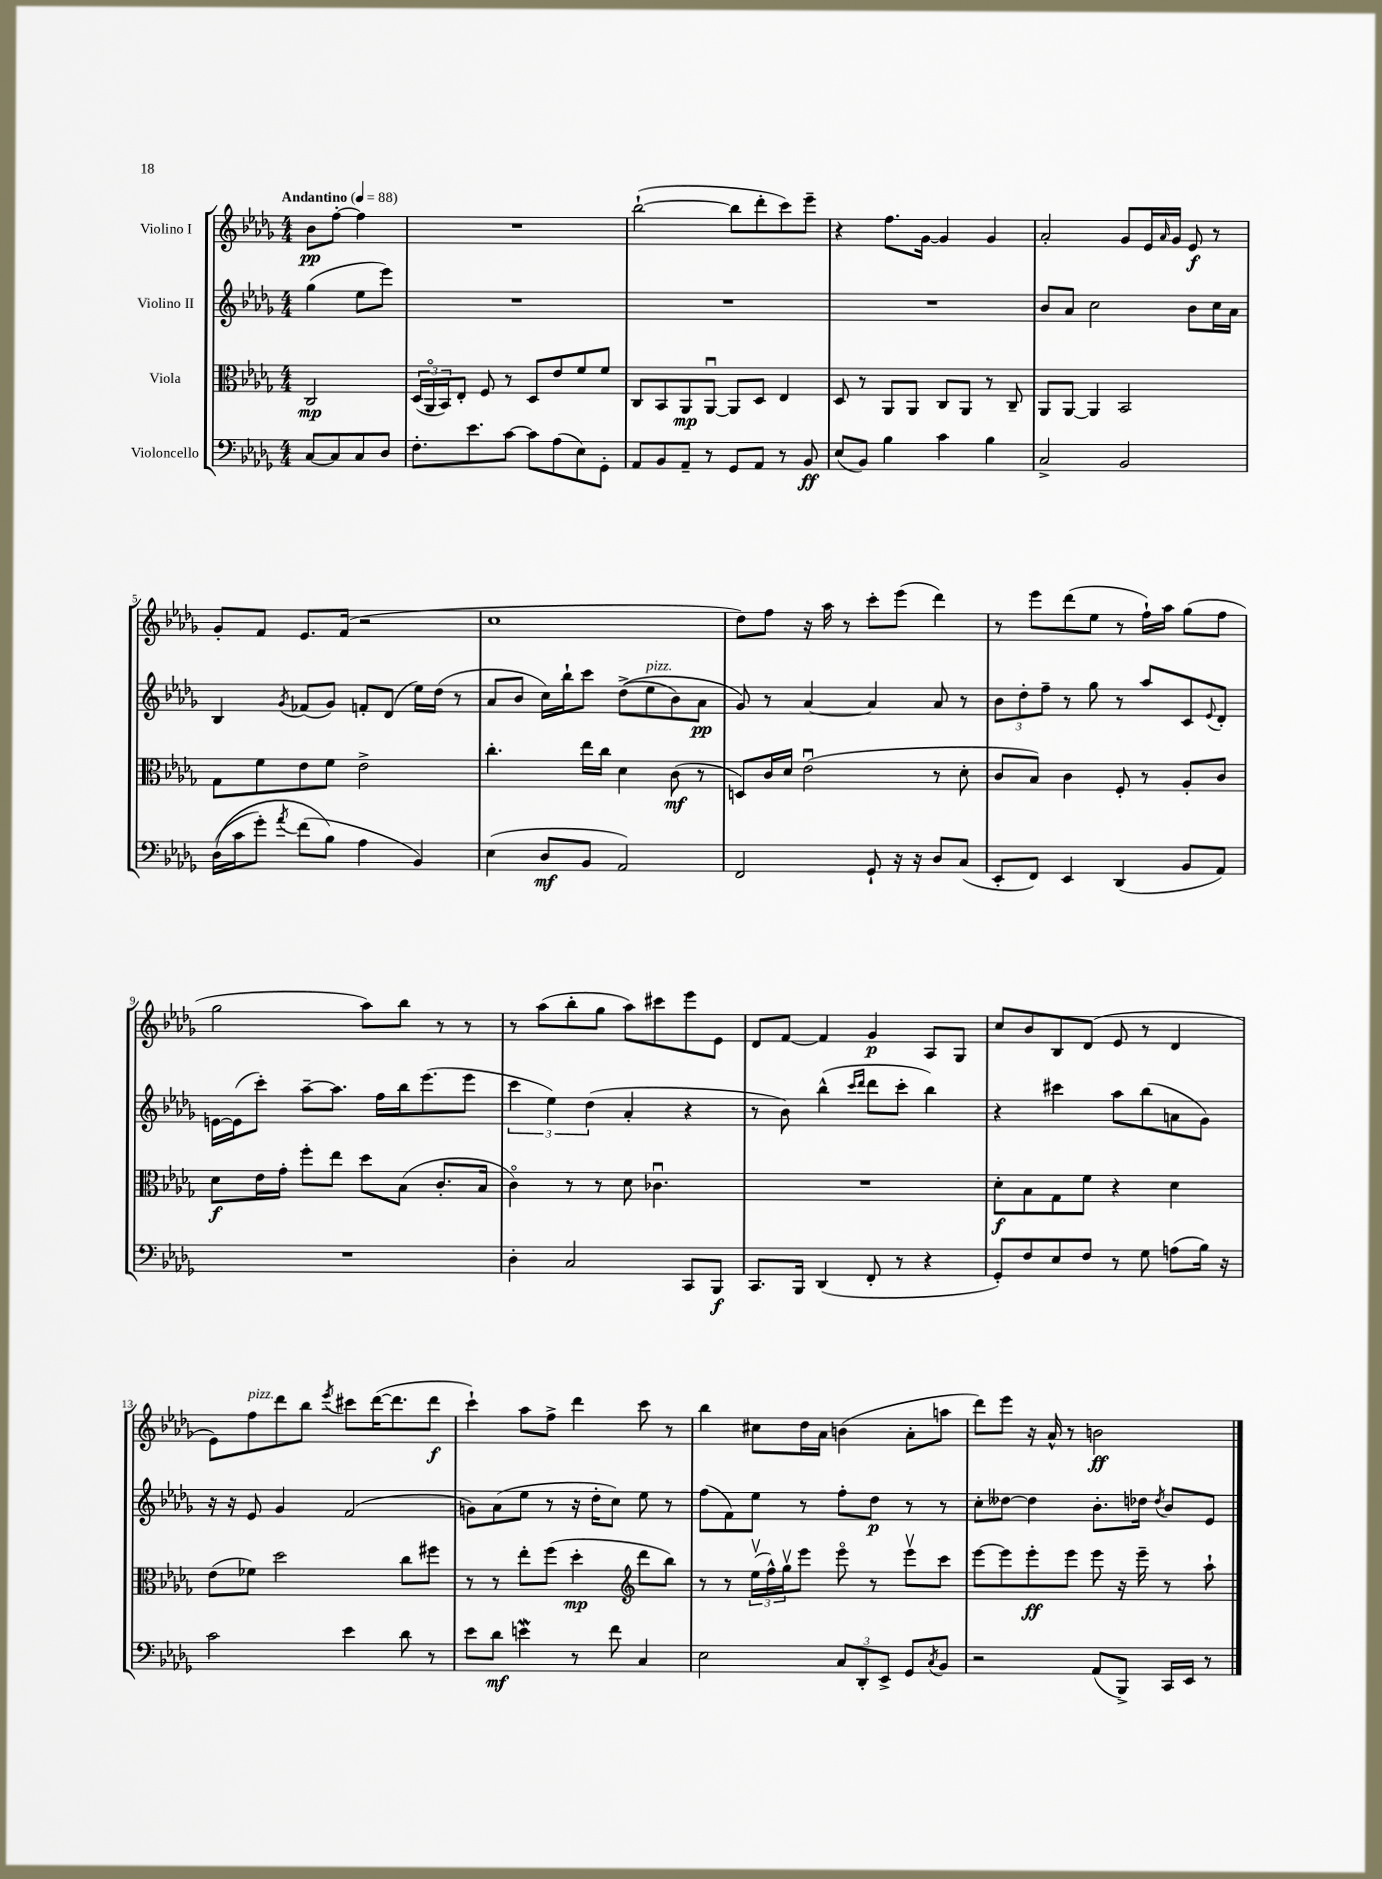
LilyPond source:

<<
\new StaffGroup <<
\new Staff = "s0" \with { instrumentName = "Violino I" } {
    \clef treble \key des \major \numericTimeSignature \time 4/4 \partial 2 \tempo "Andantino" 4 = 88
    bes'8\pp f''8~-. f''4 |
    R1 |
    bes''2~-!( bes''8 des'''8-. c'''8) ees'''8-- |
    r4 f''8. ges'16~ ges'4 ges'4 |
    aes'2-. ges'8 ees'16 \grace { aes'16 } ges'16 ees'8\f r8 |
    ges'8-. f'8 ees'8. f'16( r2 |
    c''1 |
    des''8) f''8 r16 aes''16 r8 c'''8-. ees'''8( des'''4) |
    r8 ees'''8 des'''8( ees''8 r8 f''16-!) aes''16 ges''8( f''8 |
    ges''2 aes''8) bes''8 r8 r8 |
    r8 aes''8( bes''8-. ges''8 aes''8) cis'''8 ees'''8 ees'8 |
    des'8 f'8~ f'4 ges'4\p aes8 ges8 |
    c''8 bes'8 bes8 des'8( ees'8 r8 des'4 |
    ees'8) f''8^\markup { \italic "pizz." } des'''8 bes''8 \acciaccatura { ees'''8 } cis'''8 des'''16~( des'''8. des'''8\f |
    c'''4-!) aes''8 f''8-> des'''4 c'''8 r8 |
    bes''4 cis''8 des''16 aes'16 b'4( aes'8-. a''8 |
    des'''8) ees'''8 r16 aes'16-^ r8 b'2\ff \bar "|." |
}
\new Staff = "s1" \with { instrumentName = "Violino II" } {
    \clef treble \key des \major \numericTimeSignature \time 4/4 \partial 2
    ges''4( ees''8 ees'''8) |
    R1 |
    R1 |
    R1 |
    bes'8 aes'8 c''2 bes'8 c''16 aes'16 |
    bes4 \acciaccatura { ges'8 } fes'8( ges'8) f'8-. des'8( ees''16) des''16( r8 |
    aes'8 bes'8 c''16) bes''16-! c'''8 des''8->(\( ees''8^\markup { \italic "pizz." } bes'8) aes'8\pp |
    ges'8\) r8 aes'4~ aes'4 aes'8 r8 |
    \tuplet 3/2 { bes'8 des''8-. f''8-- } r8 ges''8 r8 aes''8 c'8 \appoggiatura { ees'8 } des'8-. |
    e'16~ e'16( c'''8-.) aes''8~-- aes''8. f''16 bes''16 ees'''8.( ees'''8 |
    \tuplet 3/2 { c'''4 ees''4) des''4( } aes'4-. r4 |
    r8 bes'8) bes''4-^( \grace { c'''16 des'''16 } des'''8 c'''8-. bes''4) |
    r4 cis'''4 aes''8 bes''8( a'8 ges'8) |
    r16 r16 ees'8 ges'4 f'2( |
    g'8) aes'8( ees''8 r8 r16 des''16-. c''8) ees''8 r8 |
    f''8( f'8) ees''8 r8 f''8-. des''8\p r8 r8 |
    c''8-. deses''8~ deses''4 bes'8.-. des''16 \acciaccatura { des''8 } bes'8 ees'8 \bar "|." |
}
\new Staff = "s2" \with { instrumentName = "Viola" } {
    \clef alto \key des \major \numericTimeSignature \time 4/4 \partial 2
    c2\mp |
    \tuplet 3/2 { des16( aes,16\flageolet bes,16) } ees8-. f8 r8 des8 ees'8 f'8 f'8 |
    c8 bes,8 aes,8\mp aes,8~\downbow aes,8 des8 ees4 |
    des8 r8 aes,8 aes,8 c8 aes,8 r8 c8-- |
    aes,8 aes,8~ aes,4 bes,2 |
    ges8 f'8 ees'8 f'8 ees'2-> |
    c''4.-. ees''16 c''16 des'4 c'8\mf( r8 |
    d8) c'16 des'16 ees'2\downbow( r8 des'8-. |
    c'8 bes8) c'4 f8-. r8 aes8-. c'8 |
    des'8\f ees'16 ges'16-. f''8-. ees''8 des''8 bes8( c'8.-. bes16 |
    c'4\flageolet) r8 r8 des'8 ces'4.\downbow |
    R1 |
    des'8-.\f bes8 ges8 f'8 r4 des'4 |
    ees'8( fes'8) des''2 c''8 fis''8 |
    r8 r8 ees''8-. f''8( des''4-.\mp \clef treble des'''8 bes''8) |
    r8 r8 \tuplet 3/2 { ees''16\upbow( f''16-^) ges''16\upbow } ees'''8 ees'''8\flageolet r8 ees'''8\upbow c'''8 |
    ees'''8~ ees'''8 ees'''8-.\ff ees'''8 ees'''8 r16 ees'''16-- r8 aes''8-! \bar "|." |
}
\new Staff = "s3" \with { instrumentName = "Violoncello" } {
    \clef bass \key des \major \numericTimeSignature \time 4/4 \partial 2
    c8~ c8 c8 des8 |
    f8.-. ees'8. c'8~ c'8 aes8( ees8) ges,8-. |
    aes,8 bes,8 aes,8-- r8 ges,8 aes,8 r8 bes,8\ff |
    ees8( bes,8) bes4 c'4 bes4 |
    c2-> bes,2 |
    des16(\( c'16 ges'8-.) \acciaccatura { aes'8 } f'8( bes8\) aes4 bes,4) |
    ees4( des8\mf bes,8 aes,2) |
    f,2 ges,8-! r16 r16 des8 c8( |
    ees,8-. f,8) ees,4 des,4( bes,8 aes,8) |
    R1 |
    des4-. c2 c,8 bes,,8\f |
    c,8. bes,,16 des,4( f,8-. r8 r4 |
    ges,8-.) f8 ees8 f8 r8 ges8 a8( bes16) r16 |
    c'2 ees'4 des'8 r8 |
    ees'8 des'8\mf e'4\mordent r8 f'8 c4 |
    ees2 \tuplet 3/2 { c8 des,8-. ees,8-> } ges,8 \acciaccatura { c8 } bes,8 |
    r2 aes,8( bes,,8->) c,16 ees,16 r8 \bar "|." |
}
>>
>>
